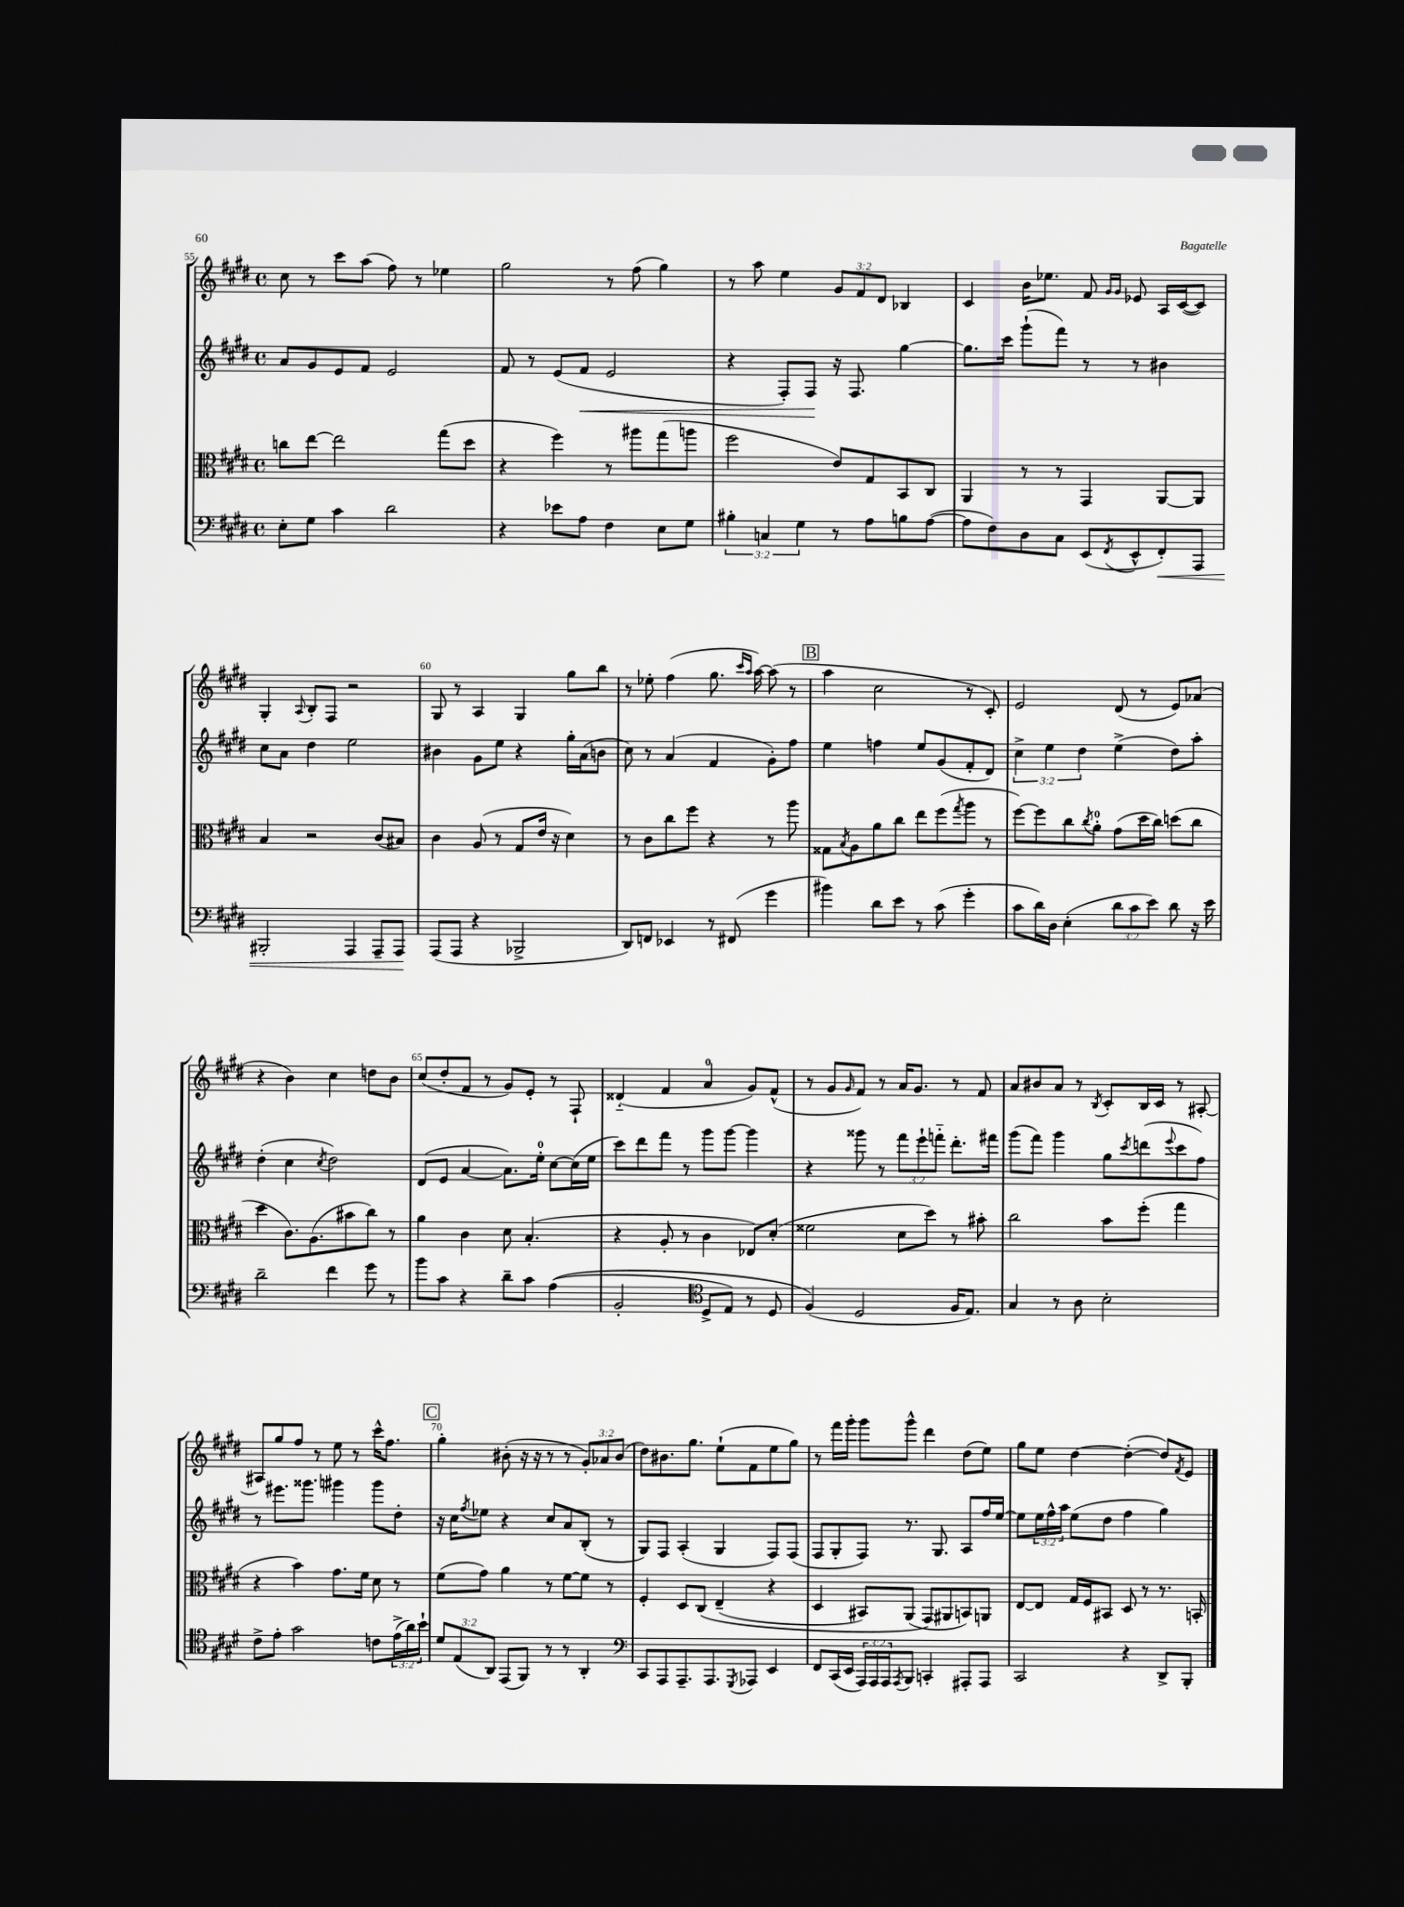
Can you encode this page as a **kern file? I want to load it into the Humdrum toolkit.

**kern	**kern	**kern	**kern
*staff4	*staff3	*staff2	*staff1
*clefF4	*clefC3	*clefG2	*clefG2
*k[f#c#g#d#]	*k[f#c#g#d#]	*k[f#c#g#d#]	*k[f#c#g#d#]
*M4/4	*M4/4	*M4/4	*M4/4
*met(c)	*met(c)	*met(c)	*met(c)
8E'	8cc	8a	8cc#
8G#	[8ee	8g#	8r
4c#	2ee]	8e	8ccc#
.	.	8f#	(8aa
2d#	.	2e	8ff#)
.	.	.	8r
.	(8gg#	.	4ee-
.	8dd#	.	.
=	=	=	=
4r	4r	8f#	2gg#
.	.	8r	.
8e-	4ff#)	(8e	.
8A	.	8f#	.
4F#	8r	2e	8r
.	8aa#	.	(8ff#
8E	(8gg#	.	4gg#)
8G#	8aa	.	.
=	=	=	=
6B#'	2ff#	4r	8r
.	.	.	8aa
6C	.	.	.
.	.	8F#')	4ee
6G#	.	.	.
.	.	8F#	.
8r	8e)	16r	12g#
.	.	8.F#	.
.	.	.	12f#
8A	8G#	.	.
.	.	.	12d#
8B	8BB	[4gg#	4B-
([8A	8C#	.	.
=	=	=	=
8A]	4AA	8.gg#]	4c#
8F#)	.	.	.
.	.	16ccc#	.
8D#	8r	(8ggg#`	16b
.	.	.	8.ee-
8C#	8r	8fff#)	.
(8EE	4GG#	8r	8f#
.	.	.	16qqg#
8qFF#	.	.	16qqg#
8EE^^	.	8r	8e-
8FF#')	[8AA	4b#	16A
.	.	.	([16c#
8AAA	8AA]	.	8c#])
=	=	=	=
2BBB#'	4B	8cc#	4G#'
.	.	8a	.
.	.	.	8qqA
.	2r	4dd#	8B'
.	.	.	8F#
4AAA	.	2ee	2r
8AAA~	(8c#	.	.
8AAA	8B#)	.	.
=	=	=	=
(8AAA	4c#	4b#	8G#
8AAA	.	.	8r
4r	(8A	8g#	4A
.	8r	8ee	.
2BBB-^	8G#	4r	4G#
.	16e	.	.
.	16r	.	.
.	4d#)	16gg#'	8gg#
.	.	(16a	.
.	.	8b	8bb
=	=	=	=
8DD#)	8r	8cc#)	8r
8FF	8c#	8r	8ee-'
4EE-	8cc#	(4a	(4ff#
.	8ff#	.	.
8r	4r	4f#	8.gg#
(8FF#	.	.	.
.	.	.	16qqccc#
.	.	.	16qqaa
.	.	.	[16aa)
4g#	8r	8g#')	(8aa]
.	8aa	8ff#	8r
=	=	=	=
4b#)	8G##	4ee	4aa
.	8qB	.	.
.	8A	.	.
8d#	8a	4ff	2cc#
8e	8cc#	.	.
8r	8ee	8ee	.
(8c#	(8ff#	(8g#	.
.	8qgg#	.	.
4g#'	8aa	8f#'	8r
.	8r	8d#)	8c#')
=	=	=	=
8c#	[8ff#)	6cc#^	2e
16d#)	8ff#]	.	.
.	.	6ee	.
16D#	.	.	.
(4E'	8cc#	.	.
.	.	6dd#	.
.	8qcc#	.	.
.	8a'	.	.
12d#	(8g#	(4ee^	(8d#
12c#	.	.	.
.	16dd#	.	8r
12e)	.	.	.
.	16cc#)	.	.
8d#	(8dd	8dd#)	8e)
16r	8cc#	8aa'	(8a-
16e	.	.	.
=	=	=	=
2d#~	4dd#	(4dd#'	4r
.	8.c#)	4cc#	4b)
.	(8.A	.	.
.	.	8qcc#	.
4f#	.	2dd#)	4cc#
.	8b#	.	.
8g#	8cc#)	.	8dd
8r	8r	.	8b
=	=	=	=
8b	4a	(8d#	(8cc#
8c#	.	8e	8dd#'
4r	4c#	[4a	8f#
.	.	.	8r
8d#~	8d#	8.a])	8g#)
8c#	(4.B'	.	8e'
.	.	16ee'	.
&((4A	.	[8cc#	8r
.	.	(16cc#]	8F#`
.	.	16ee	.
=	=	=	=
2BB'	4r	8ccc#)	(4d##'~
.	.	8ddd#	.
.	8A'	8fff#	4f#
.	8r	8r	.
*clefC4	*	*	*
8D#^	4c#	8ggg#	4a
8E)	.	[8ggg#	.
8r	8E-)	4ggg#]	8g#)
8D#	(8d#'	.	(8f#^^
=	=	=	=
(4F#&)	2f##	4r	8r
.	.	.	8g#
.	.	.	16qqg#
2D#	.	8ggg##	8f#)
.	.	8r	8r
.	8d#	12fff#	16a
.	.	.	8.g#
.	.	12eee`	.
.	8dd#)	.	.
.	.	12fff'~	.
16F#	8r	8.ddd#'	8r
8.E)	.	.	.
.	8b#'	.	8f#
.	.	16fff#	.
=	=	=	=
4G#	2cc#	(8ggg#	8a
.	.	8fff#)	8b#
8r	.	4ggg#	8a
8A	.	.	8r
.	.	.	8qB
2B'	8b	8gg#	8c#'
.	.	8qccc#	.
.	(8ff#'	(8ddd	16B
.	.	.	16c#
.	.	8qqeee	.
.	4gg#	8ccc#	8r
.	.	8ff#)	[8A#'
=	=	=	=
8c#^	4r	8r	8A#]
8e'	.	8.eee#	8gg#
2g#	4b)	.	8ff#
.	.	8.ggg##	.
.	.	.	8r
.	8.g#	4ggg#	8ee
.	.	.	8r
.	16f#	.	.
8c	8d#	8ggg#	16ccc#^^
.	.	.	8.ff#
(24e^	8r	8dd#'	.
24a)	.	.	.
24b`	.	.	.
=	=	=	=
12d#	(8f#	16r	4gg#'
.	.	16cc#	.
(12E	.	.	.
.	.	8qff#	.
.	8g#)	8ee-	.
12AA)	.	.	.
(8EE	4a	4r	(8b#'
8FF#)	.	.	16r
.	.	.	16r
8r	8r	8cc#	8r
8r	[8f#	8a	8r
4AA'	8f#]	(8B'	12g#')
.	.	.	12a-
.	8r	8r	.
.	.	.	(12b#
=	=	=	=
*clefF4	*	*	*
8CC#	4F#'	8G#)	8dd#)
8AAA	.	8F#	8.b#
8.AAA~	8D#	(4A'	.
.	.	.	8.gg#
.	&(8C#	.	.
8.AAA	.	.	.
.	(4E~	4G#	(8ee`
8qGGG#	.	.	.
8AAA-	.	.	8f#
4EE	4r	8F#)	8ee
.	.	(8F#	8gg#)
=	=	=	=
8FF#	4D#	8F#	8r
(16CC#	.	8G#'	16fff#
16EE	.	.	16ggg#'
24AAA)	8BB#)	8F#)	8ggg#
24AAA	.	.	.
24AAA	.	.	.
8qAAA	.	.	.
8BBB	(8AA	8.r	8ggg#^^
4CC'	8GG#&)	.	4ddd#
.	.	8.G#	.
.	8AA#	.	.
8AAA#'	8BB)	8A	(8dd#
8AAA#	8AA	16ff#	8ee)
.	.	[16ee	.
=	=	=	=
2CC#	[8E	8ee]	8gg#
.	8E]	24ee	8ee
.	.	24ff#^^	.
.	.	24aa	.
.	16G#	(8ee	[4dd#
.	16F#	.	.
.	8BB#	8dd#	.
4r	8D#	4ff#	(4dd#'_
.	8r	.	.
8DD#^	8.r	4gg#)	8dd#])
.	.	.	8qf#
8BBB'	.	.	8e
.	16BB'	.	.
==	==	==	==
*-	*-	*-	*-
